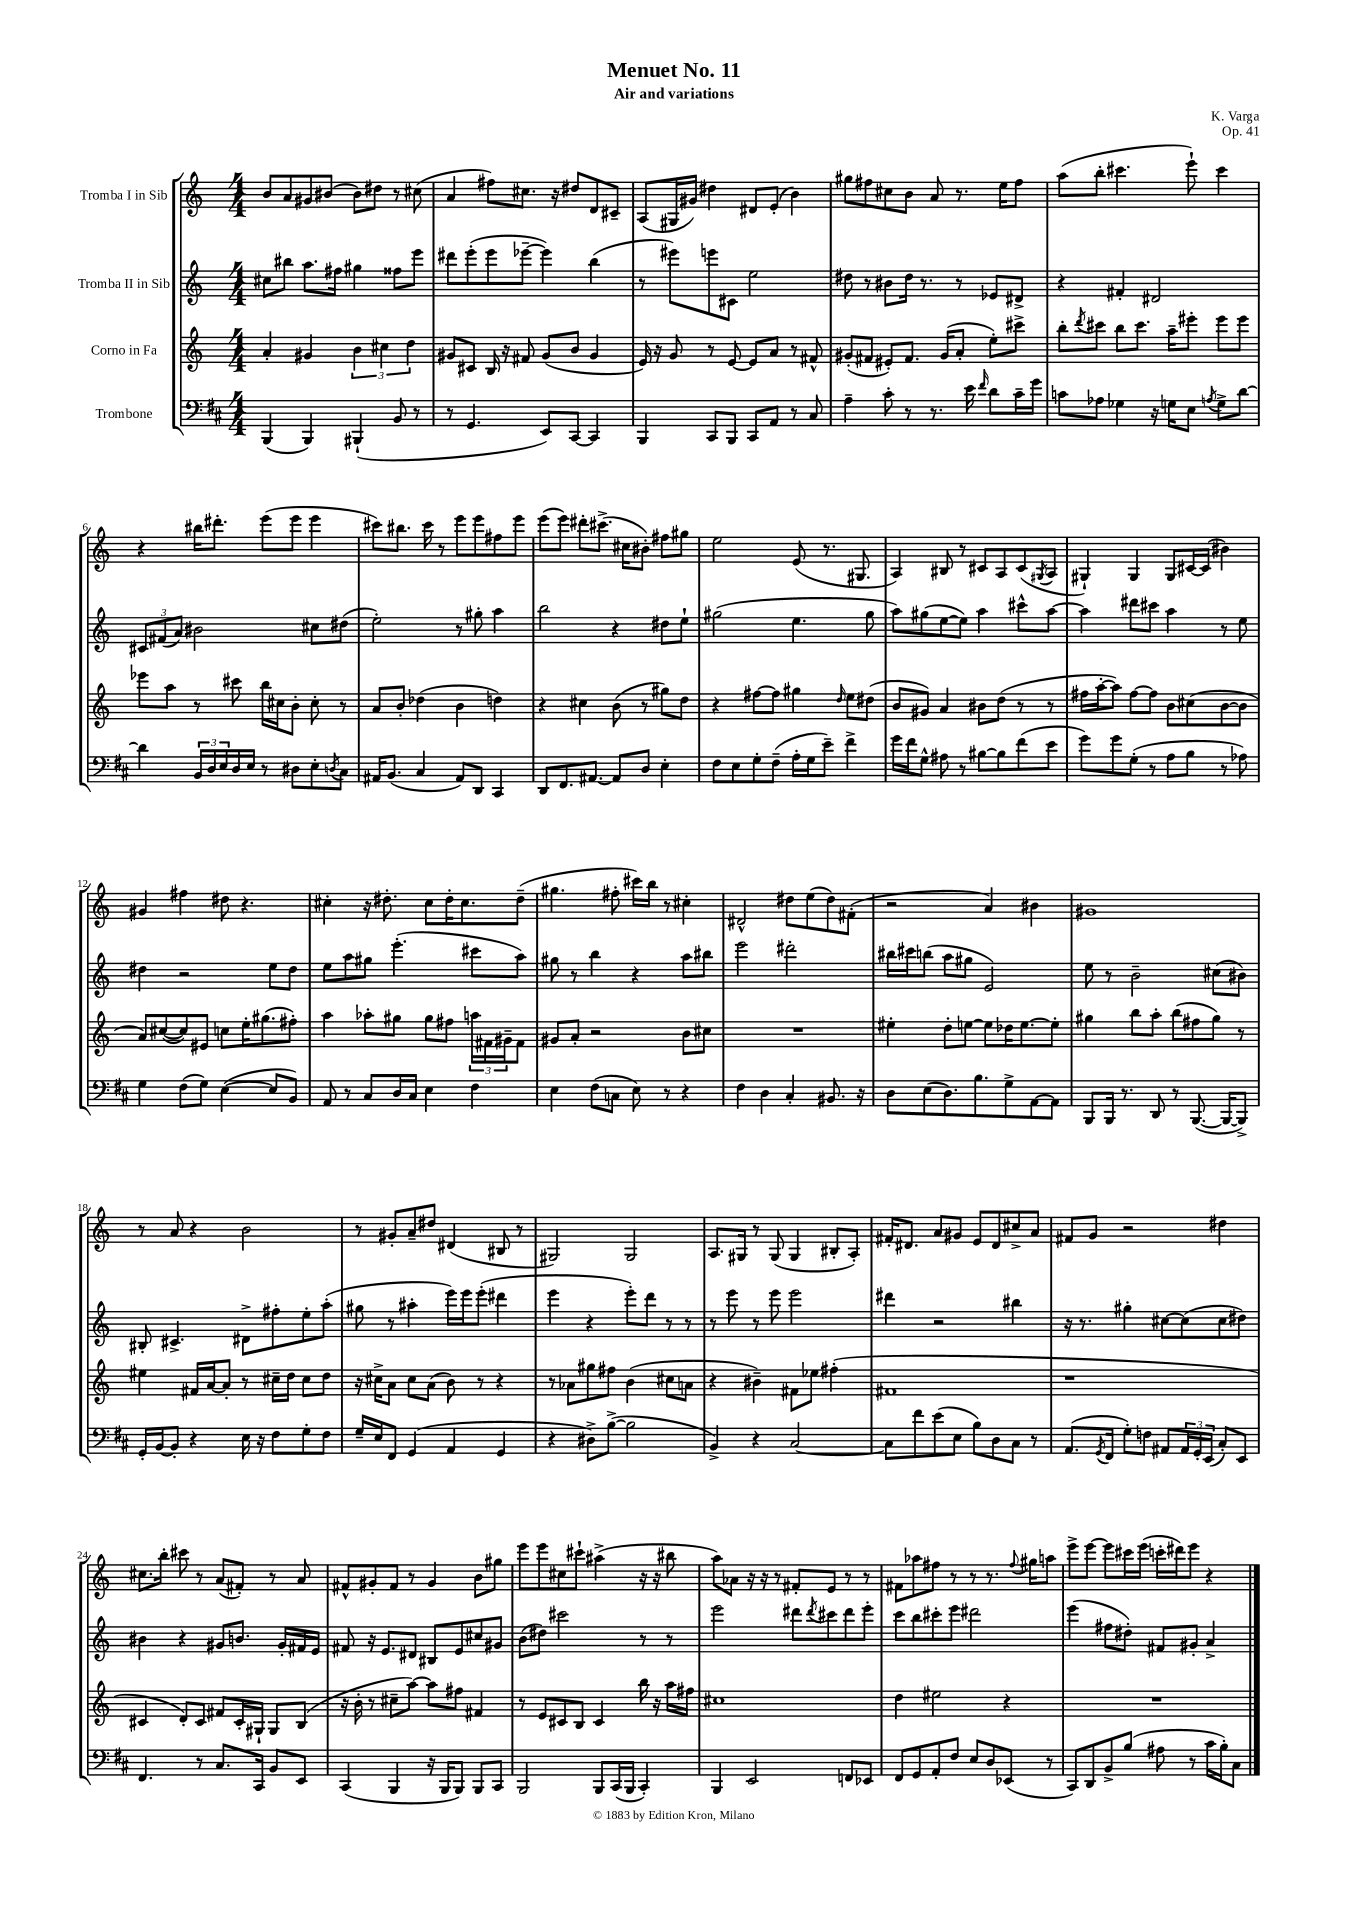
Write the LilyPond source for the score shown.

\header { title = "Menuet No. 11" composer = "K. Varga" subtitle = "Air and variations" opus = "Op. 41" }
<<
\new StaffGroup <<
\new Staff = "s0" \with { instrumentName = "Tromba I in Sib" } {
    \clef treble \key c \major \numericTimeSignature \time 4/4
    b'8 a'8 gis'8 bis'8( bis'8) dis''8 r8 cis''8( |
    a'4 fis''8) cis''8. r16 dis''8 d'8 cis'8-- |
    a8( gis16 gis'16) dis''4 dis'8 e'8-.( b'4) |
    gis''8 fis''8 cis''8 b'8 a'8 r8. e''16 fis''8 |
    a''8( b''8-. cis'''4. e'''8-!) cis'''4 |
    r4 bis''16 dis'''8.-. e'''8( e'''8 e'''4 |
    cis'''8) bis''8. cis'''16 r8 e'''8 e'''8 fis''8 e'''8 |
    e'''8( e'''8) dis'''8-. cis'''8.->( cis''16 bis'8-.) fis''8 gis''8 |
    e''2 e'8( r8. gis8. |
    a4) bis8 r8 cis'8 a8 cis'8( \acciaccatura { gis8 } a8 |
    gis4-!) gis4 gis8 cis'16~ cis'16( bis'4) |
    gis'4 fis''4 dis''8 r4. |
    cis''4-. r16 dis''8.-. cis''8 dis''16-. cis''8. dis''8--( |
    gis''4. fis''8-. cis'''16) b''16 r8 cis''4-. |
    dis'2-^ dis''8 e''8( dis''8) fis'8-.( |
    r2 a'4) bis'4 |
    gis'1 |
    r8 a'8 r4 b'2 |
    r8 gis'8-. a'8-- dis''8 dis'4( bis8 r8 |
    gis2) gis2 |
    a8. gis16 r8 gis8( gis4 bis8-. a8-.) |
    fis'16-. dis'8. a'8 gis'8 e'8 dis'8 cis''8-> a'8 |
    fis'8 g'8 r2 dis''4 |
    cis''8. b''16-. cis'''8 r8 a'8( fis'8-.) r8 a'8 |
    fis'8-^ gis'8-. fis'8 r8 gis'4 b'8 gis''8 |
    e'''8 e'''8 cis''8 cis'''8-! ais''4->( r16 r16 bis''8 |
    a''8) aes'8 r16 r16 r8 fis'8-. e'8 r8 r8 |
    fis'8 aes''8 fis''8 r8 r8 r8. \appoggiatura { fis''8 } gis''16 a''8 |
    e'''8-> e'''8~ e'''8 cis'''16 e'''16( c'''16-. dis'''16) e'''8 r4 \bar "|." |
}
\new Staff = "s1" \with { instrumentName = "Tromba II in Sib" } {
    \clef treble \key c \major \numericTimeSignature \time 4/4
    cis''8 bis''8 a''8. fis''16 gis''4 fisis''8 e'''8 |
    dis'''8 e'''8-.( e'''8 ees'''8~-- ees'''4) b''4( |
    r8 eis'''8) e'''8 cis'8 e''2 |
    dis''8 r8 bis'8 dis''16 r8. r8 ees'8 dis'8-> |
    r4 fis'4-. dis'2 |
    \tuplet 3/2 { cis'8 fis'8( a'8) } bis'2 cis''8 dis''8( |
    e''2-.) r8 gis''8-. a''4 |
    b''2 r4 dis''8 e''8-! |
    gis''2( e''4. gis''8 |
    a''8) gis''8( e''8~ e''8) a''4 cis'''8-^ a''8~ |
    a''4 dis'''8 cis'''8 a''4 r8 e''8 |
    dis''4 r2 e''8 dis''8 |
    e''8 a''8 gis''8 e'''4.-.( cis'''8 a''8) |
    gis''8 r8 b''4 r4 a''8 bis''8 |
    e'''2 dis'''2-. |
    bis''16 cis'''16 b''8( a''8 gis''8 e'2) |
    e''8 r8 b'2-- cis''8( bis'8) |
    bis8-. cis'4.-> dis'8-> fis''8-. e''8-. a''8-.( |
    gis''8 r8 ais''4-. e'''16) e'''16 e'''8-.( dis'''4 |
    e'''4 r4 e'''8-.) d'''8 r8 r8 |
    r8 e'''8 r8 e'''8 e'''2 |
    dis'''4 r2 bis''4 |
    r16 r8. gis''4-. cis''8~ cis''8( cis''8 dis''8) |
    bis'4 r4 gis'8 b'8. gis'16-. fis'16 e'16 |
    fis'8 r16 e'8. dis'8 bis8 e'8 cis''8 gis'8 |
    b'8( dis''8) cis'''2 r8 r8 |
    e'''2 dis'''8 \acciaccatura { dis'''8 } cis'''8 dis'''8 e'''8-. |
    c'''8 b''8 cis'''8-. e'''8 dis'''2 |
    e'''4( fis''8 dis''8-.) fis'8 gis'8-. a'4-> \bar "|." |
}
\new Staff = "s2" \with { instrumentName = "Corno in Fa" } {
    \clef treble \key c \major \numericTimeSignature \time 4/4
    a'4-. gis'4 \tuplet 3/2 { b'4 cis''4 d''4 } |
    gis'8 cis'8 b16 r16 fis'8 gis'8( b'8 gis'4 |
    e'16) r16 g'8 r8 e'8~ e'8 a'8 r8 fis'8-^ |
    gis'8-.( fis'8 eis'8-.) fis'8. gis'16( a'8-. e''8-.) cis'''8-> |
    b''8-. \acciaccatura { d'''8 } cis'''8 b''8 cis'''8. a''16-- eis'''8-. eis'''8 eis'''8 |
    ees'''8 a''8 r8 cis'''8 b''16 cis''16 b'8-. cis''8-. r8 |
    a'8 b'8-. des''4( b'4 d''4) |
    r4 cis''4 b'8( r8 gis''8) d''8 |
    r4 fis''8~ fis''8 gis''4 \grace { d''16 } e''8 dis''8( |
    b'8 gis'8) a'4 bis'8 d''8( r8 r8 |
    fis''16 a''16~-. a''8) fis''8~ fis''8 b'8 cis''8( b'8~ b'8 |
    a'8) cis''8~( cis''8) eis'8 c''8 e''16-. gis''8.( fis''8-.) |
    a''4 aes''8-. gis''8 gis''8 fis''8 \tuplet 3/2 { a''16 fis'16 gis'16-- } fis'8 |
    gis'8 a'8-. r2 b'8 cis''8 |
    R1 |
    eis''4-. d''8-. e''8~ e''8 des''16 e''8.~ e''8-. |
    gis''4 b''8 a''8-. b''8( fis''8 gis''8) r8 |
    eis''4 fis'16 a'16~ a'8-. r8 cis''16-- d''16 cis''8 d''8 |
    r16 cis''16-> a'8 cis''8 a'8( b'8) r8 r4 |
    r8 aes'8 gis''8 fis''8 b'4( cis''8 a'8 |
    r4 bis'4--) fis'8 ees''8 fis''4-.( |
    fis'1 |
    r1 |
    cis'4 d'8-.) cis'8 fis'8 cis'16-. gis16-! gis8 b8( |
    r16 b'16-. r8 cis''8-- a''8~) a''8 fis''8 fis'4 |
    r8 e'8 cis'8 b8 cis'4 b''16 r16 a''16 fis''16 |
    cis''1 |
    d''4 eis''2 r4 |
    R1 \bar "|." |
}
\new Staff = "s3" \with { instrumentName = "Trombone" } {
    \clef bass \key d \major \numericTimeSignature \time 4/4
    b,,4( b,,4) bis,,4-!( b,8 r8 |
    r8 g,4. e,8) cis,8~ cis,4 |
    b,,4 cis,8 b,,8 cis,8 a,8 r8 cis8 |
    a4-- cis'8-. r8 r8. e'16 \grace { fis'16 } d'8 cis'16-- g'16 |
    c'8 aes8 ges4 r16 g16 e8 \acciaccatura { a8 } g8-> d'8~ |
    d'4 \tuplet 3/2 { b,16 d16 e16 } d16 e16 r8 dis8 e8-. \acciaccatura { d8 } cis8 |
    ais,16 b,8.( cis4 ais,8) d,8 cis,4 |
    d,8 fis,8. ais,8.~ ais,8 d8 e4-. |
    fis8 e8 g8-. fis8--( a16-. g16 e'8--) fis'4-> |
    g'16 fis'16 g8-^ ais8 r8 bis8~ bis8 fis'8( e'8 |
    g'8) g'8 g8-.( r8 a8 b8 r8 aes8) |
    g4 fis8( g8) e4~( e8 b,8) |
    a,8 r8 cis8 d16 cis16 e4 fis4 |
    e4 fis8( c8 e8) r8 r4 |
    fis4 d4 cis4-. bis,8. r16 |
    d8 e8( d8.) b8. g8-> a,8~ a,8 |
    b,,8 b,,16 r8. d,8 r8 b,,8.~( b,,16~ b,,8->) |
    g,16-. b,16~ b,8-. r4 e16 r16 fis8 g8-. fis8 |
    g16-- e16 fis,8 g,4( a,4 g,4 |
    r4 dis8->) b8~->( b2 |
    b,4->) r4 cis2~ |
    cis8 fis'8 e'8( e8 b8) d8 cis8 r8 |
    a,8.( \acciaccatura { g,8 } fis,16 g8-.) f8 ais,8 \tuplet 3/2 { ais,16 g,16-. e,16( } cis8-.) e,8 |
    fis,4. r8 cis8. cis,16 b,8 e,8 |
    cis,4( b,,4 r16 b,,16 b,,8) b,,8 cis,8 |
    b,,2 b,,8 cis,16( b,,16 cis,4-.) |
    b,,4 e,2 f,8 ees,8 |
    fis,8 g,8 a,8-. fis8 e8 d8 ees,8( r8 |
    cis,8) d,8 b,8-> b8( ais8 r8 cis'16 b16-.) cis8 \bar "|." |
}
>>
>>
